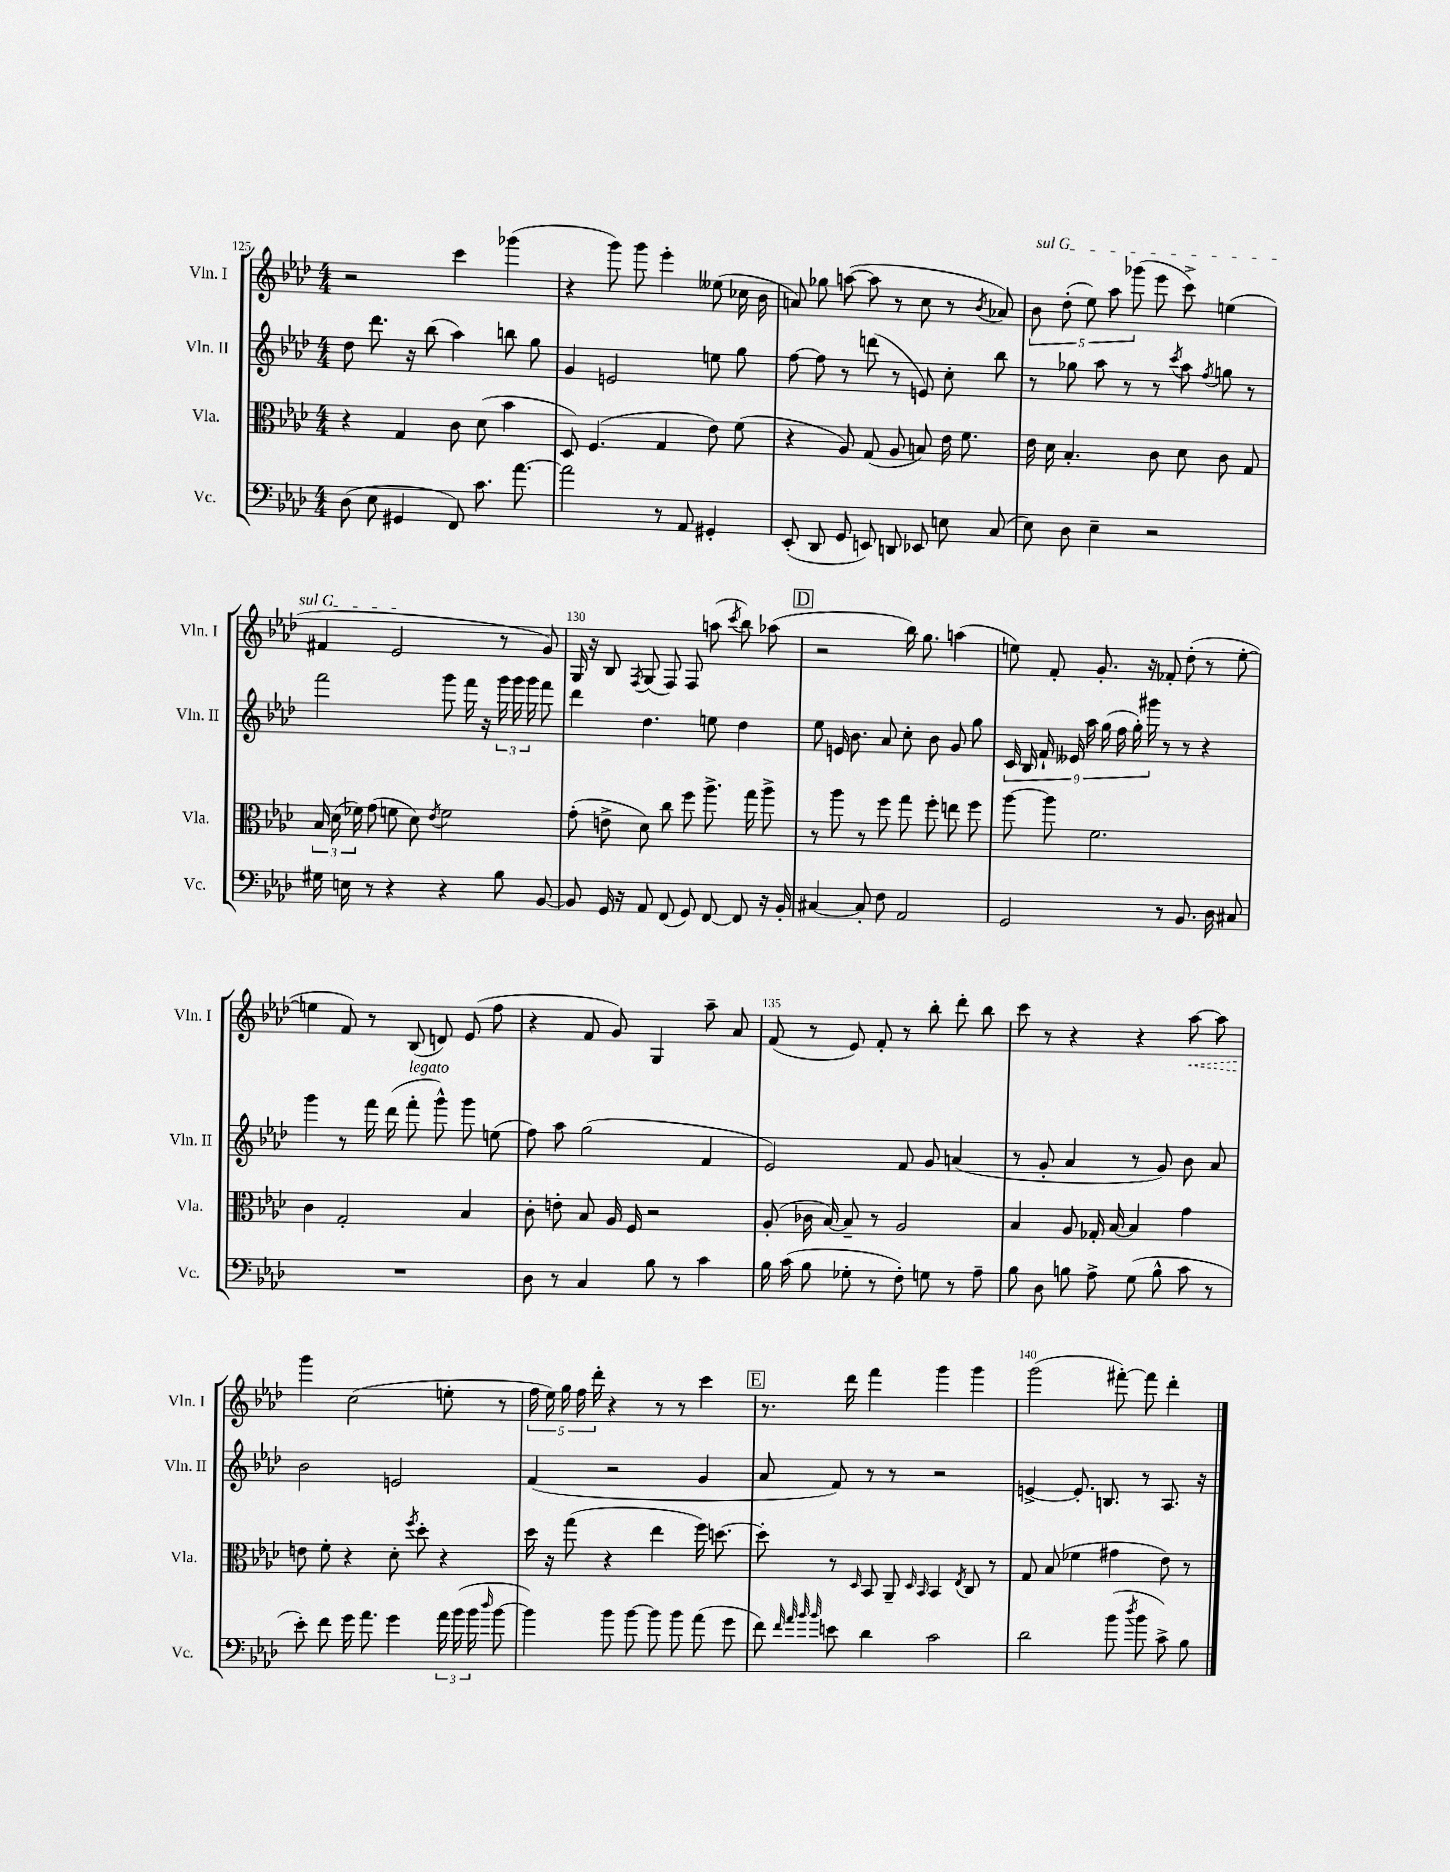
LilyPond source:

<<
\new StaffGroup <<
\new Staff = "s0" \with { instrumentName = "Vln. I" shortInstrumentName = "Vln. I" } {
    \clef treble \key aes \major \numericTimeSignature \time 4/4
    \autoBeamOff r2 c'''4 ges'''4( |
    r4 g'''8) g'''8 ees'''4-. eeses''8( ces''16 bes'16 |
    a'8) ges''8 a''8~( a''8 r8 c''8 r8 \acciaccatura { bes'8 } aes'8) |
    \tuplet 5/4 { \once \override TextSpanner.bound-details.left.text = \markup { \italic "sul G" } bes'8\startTextSpan des''8-.( ees''8) aes''8 ges'''8( } ees'''8 c'''8->) e''4( |
    fis'4 ees'2\stopTextSpan r8 g'8) |
    g16 r16 bes8 \acciaccatura { f8 } g8( f8) f8 a''8( \acciaccatura { c'''8 } bes''8) aes''8( |
    \mark \markup { \box "D" } r2 bes''16) g''8. a''4( |
    e''8) f'8-. g'8.-. r16 fes'8-. des''8-.( r8 e''8~-. |
    e''4 f'8) r8 bes8( d'8) ees'8( f''8 |
    r4 f'8 g'8) g4 aes''8-- aes'8 |
    f'8( r8 ees'8) f'8-. r8 bes''8-. des'''8-. bes''8 |
    c'''8 r8 r4 r4 \once \override Hairpin.style = #'dashed-line aes''8~\< aes''8 |
    g'''4\! c''2( e''8-. r8 |
    \tuplet 5/4 { f''16 ees''16) g''16 f''16 des'''16-. } r4 r8 r8 c'''4 |
    \mark \markup { \box "E" } r8. des'''16 f'''4 g'''4 g'''4 |
    g'''2( fis'''8~-.) fis'''8 des'''4-. \bar "|." |
}
\new Staff = "s1" \with { instrumentName = "Vln. II" shortInstrumentName = "Vln. II" } {
    \clef treble \key aes \major \numericTimeSignature \time 4/4
    \autoBeamOff des''8 des'''8. r16 bes''8( aes''4) b''8 g''8 |
    g'4 e'2 e''8 g''8 |
    f''8~ f''8 r8 d'''8( r8 e'8) c''8-. bes''8 |
    r8 ges''8 aes''8 r8 r8 \acciaccatura { c'''8 } aes''8 \acciaccatura { f''8 } g''8 r8 |
    f'''2 g'''8 f'''16 r16 \tuplet 3/2 { g'''16 g'''16 g'''16 } f'''8 |
    des'''4 des''4. e''8 des''4 |
    \mark \markup { \box "D" } ees''8 e'16 bes'8. aes'8 c''8-. bes'8 g'8 g''8 |
    \tuplet 9/8 { c'16 bes16 f'16-! eeses'16 aes''16 g''16( f''16 g''16-.) gis'''16 } r8 r8 r4 |
    g'''4 r8 f'''16 des'''16( f'''8-.^\markup { \italic "legato" } g'''8-^) g'''8 e''8( |
    f''8) aes''8 g''2( f'4 |
    ees'2) f'8 g'8 a'4( |
    r8 g'8-. aes'4 r8 g'8) bes'8 aes'8 |
    bes'2 e'2 |
    f'4( r2 g'4 |
    \mark \markup { \box "E" } aes'8 f'8) r8 r8 r2 |
    e'4~-> e'8.-. b8. r8 aes8. r16 \bar "|." |
}
\new Staff = "s2" \with { instrumentName = "Vla." shortInstrumentName = "Vla." } {
    \clef alto \key aes \major \numericTimeSignature \time 4/4
    \autoBeamOff r4 g4 c'8 des'8( bes'4 |
    des8) f4.( g4 ees'8) f'8( |
    r4 aes8) g8( aes8 b8) ees'16 f'8. |
    ees'16 des'16 bes4.-. c'8 des'8 c'8 g8 |
    \tuplet 3/2 { bes16 des'16( fes'16) } g'8( f'8 des'8) \acciaccatura { ees'8 } f'2 |
    g'8-.( e'8-> des'8) c''8 f''8 aes''8.-> g''16 aes''8-> |
    \mark \markup { \box "D" } r8 aes''8 r8 f''8 g''8 f''8-. e''8 f''8 |
    aes''8~ aes''8 f'2. |
    c'4 g2-. bes4 |
    c'8-. e'8-. bes8 aes16 f16 r2 |
    aes8-.( ces'16 bes16~) bes8-- r8 aes2 |
    bes4 aes8 ges16-. bes16~ bes4 g'4 |
    e'8 f'8-. r4 des'8-. \acciaccatura { f''8 } des''8-. r4 |
    des''16 r16 g''8( r4 ees''4 f''16) d''8.~ |
    \mark \markup { \box "E" } d''8-. r8 \grace { des16 } bes,8 aes,8-- \grace { des16 bes,16 } bes,4 \acciaccatura { ees8 } c8 r8 |
    g8 bes8( fes'4 gis'4 ees'8) r8 \bar "|." |
}
\new Staff = "s3" \with { instrumentName = "Vc." shortInstrumentName = "Vc." } {
    \clef bass \key aes \major \numericTimeSignature \time 4/4
    \autoBeamOff des8( ees8 gis,4 f,8) c'8. aes'8.~ |
    aes'2 r8 aes,8 gis,4-. |
    ees,8-.( des,8 g,8 e,8) d,8 ees,8 e8 c8( |
    ees8) des8 ees4-- r2 |
    gis16 e16 r8 r4 r4 bes8 bes,8~ |
    bes,8 g,16 r16 aes,8 f,8( g,8) f,8~ f,8 r16 bes,16-. |
    \mark \markup { \box "D" } cis4~ cis8-. f8 aes,2 |
    g,2 r8 bes,8. des16 cis8 |
    R1 |
    des8 r8 c4 bes8 r8 c'4 |
    bes16 c'16( bes8 ges8-. r8 f8-.) g8 r8 aes8-- |
    bes8 des8 b8 aes8-> g8( b8-^ c'8 r8 |
    ees'8-.) f'8 g'16 aes'8. g'4 \tuplet 3/2 { aes'16 bes'16( bes'16 } \grace { des''16 } bes'8~ |
    bes'4) bes'8 bes'8~ bes'8 bes'8 aes'8( g'8 |
    \mark \markup { \box "E" } f'8) \grace { f'32 aes'32 bes'32 bes'32 } e'8 des'4 c'2 |
    des'2 bes'8( \acciaccatura { des''8 } bes'8 c'8->) bes8 \bar "|." |
}
>>
>>
\layout { \context { \Score currentBarNumber = #125 \override BarNumber.break-visibility = ##(#f #t #t) barNumberVisibility = #(every-nth-bar-number-visible 5) } }
